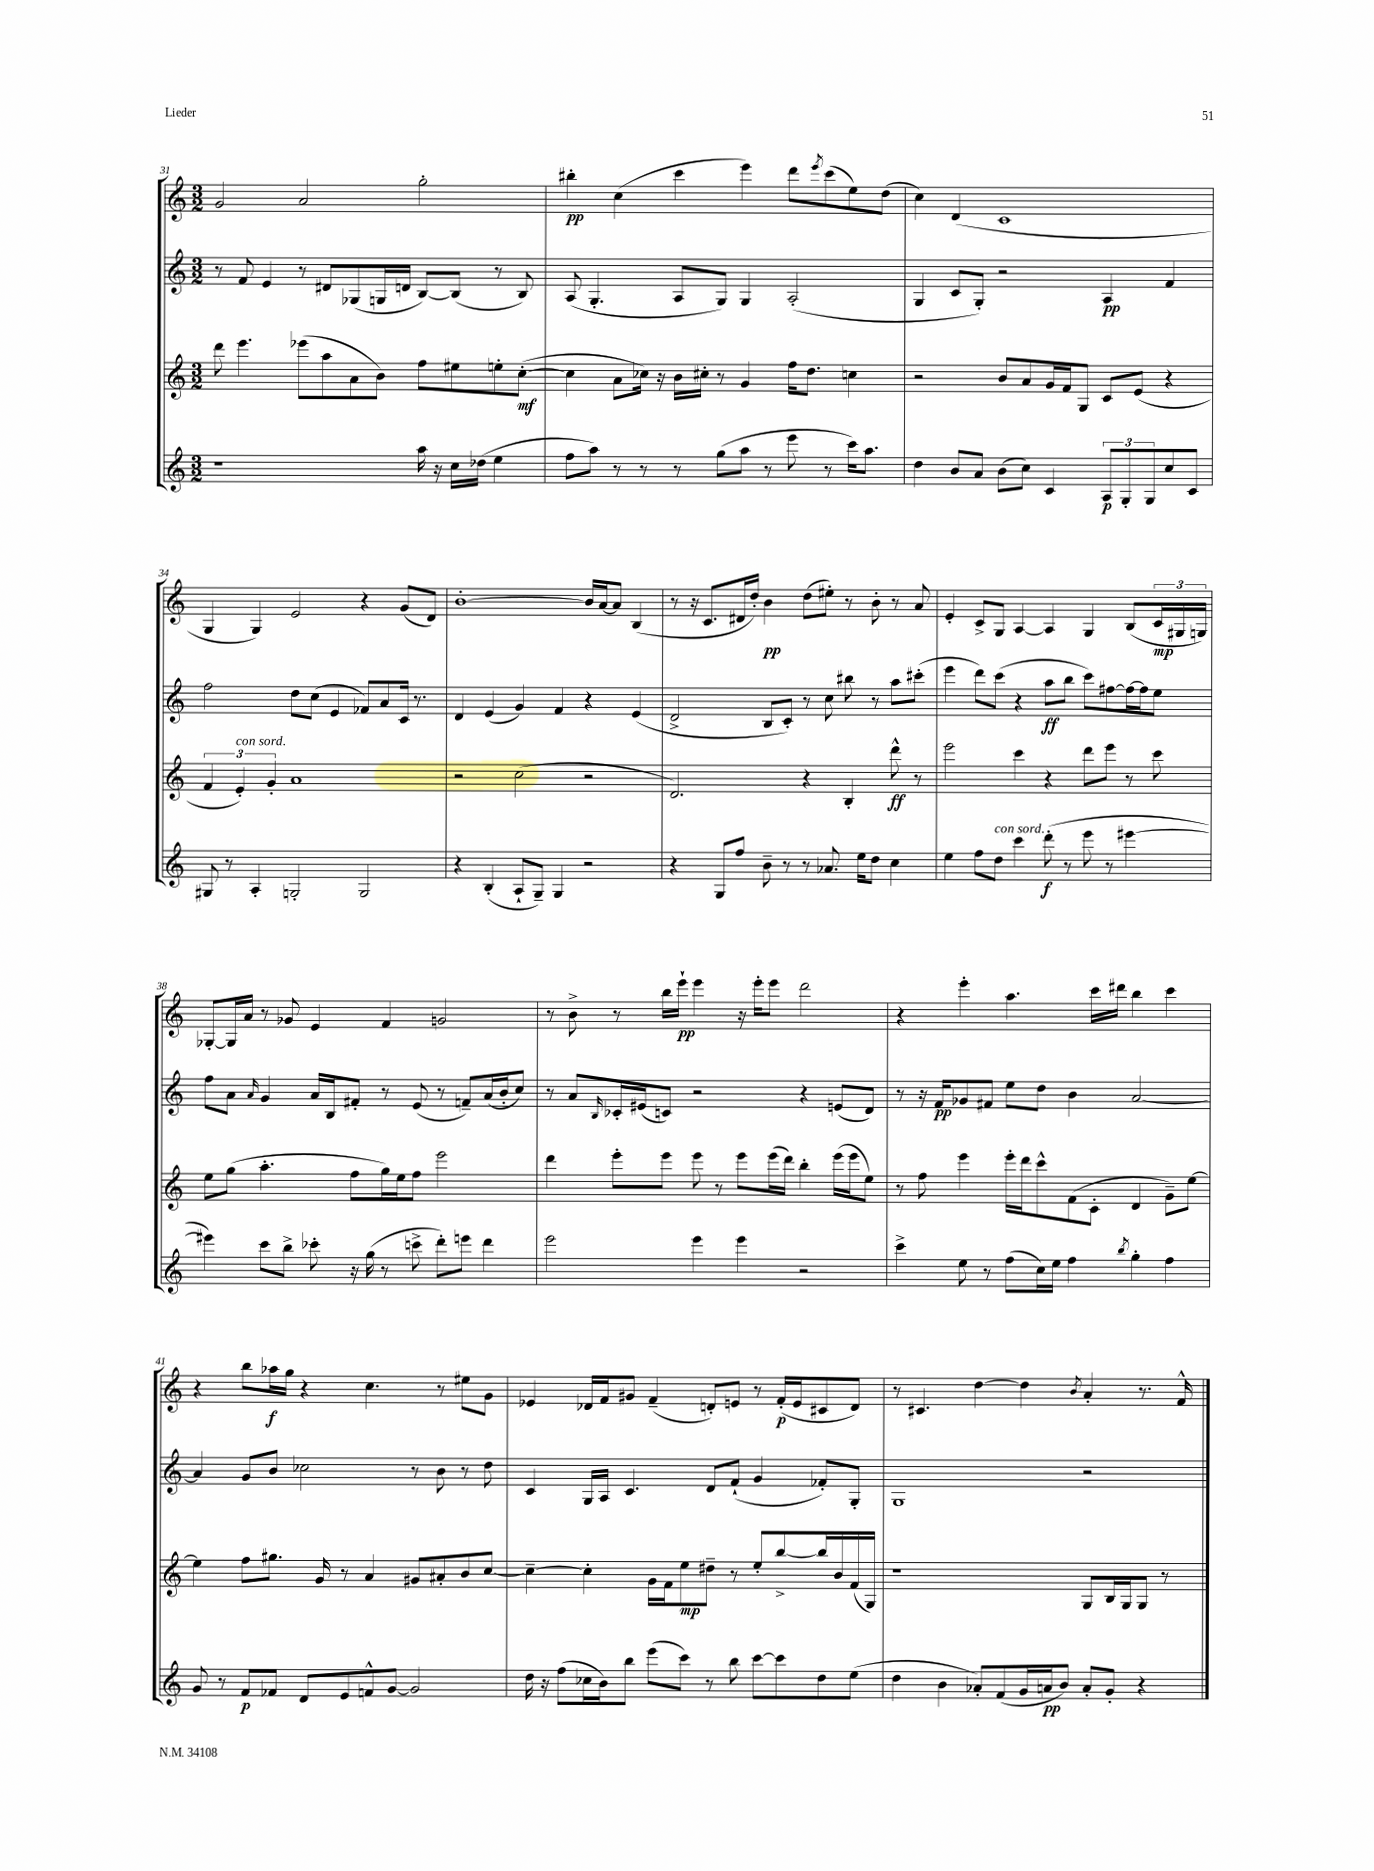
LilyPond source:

<<
\new StaffGroup <<
\new Staff = "s0" {
    \clef treble \key c \major \numericTimeSignature \time 3/2
    g'2 a'2 g''2-. |
    bis''4-.\pp c''4( c'''4 e'''4) d'''8 \acciaccatura { e'''8 } c'''8( e''8) d''8( |
    c''4) d'4( c'1 |
    g4 g4) e'2 r4 g'8( d'8) |
    b'1~-. b'16 a'16~ a'8 b4( |
    r8 r16 c'8. dis'16 d''16-.) b'4\pp d''8( eis''8-.) r8 b'8-. r8 a'8 |
    e'4-. c'8-> g8 a4~ a4 g4 b8( \tuplet 3/2 { c'16\mp gis16 g16) } |
    ges8~-. ges16 a'16 r8 ges'8 e'4 f'4 g'2 |
    r8 b'8-> r8 b''16 e'''16-!\pp e'''4 r16 e'''16-. e'''8 d'''2 |
    r4 e'''4-. a''4. c'''16 dis'''16 b''4 c'''4 |
    r4 b''8 aes''16\f g''16 r4 c''4. r8 eis''8 g'8 |
    ees'4 des'16 f'16 gis'8 f'4--( d'8-.) e'8 r8 f'16-.\p( e'16 cis'8 d'8) |
    r8 cis'4. d''4~ d''4 \acciaccatura { b'8 } a'4-. r8. f'16-^ \bar "|." |
}
\new Staff = "s1" {
    \clef treble \key c \major \numericTimeSignature \time 3/2
    r8 f'8 e'4 r8 dis'8 ges8( g16 d'16 b8~) b8( r8 b8) |
    a8( g4.-. a8 g8) g4 a2-.( |
    g4 c'8 g8-.) r2 a4\pp f'4 |
    f''2 d''8 c''8( e'4 fes'8) a'8 c'16 r8. |
    d'4 e'4( g'4) f'4 r4 e'4( |
    d'2-> b8 c'8-.) r8 c''8 bis''8 r8 a''8 cis'''8-.( |
    e'''4 d'''8) c'''8( r4 a''8\ff b''8 c'''8) fis''8~ fis''16~ fis''16 e''8 |
    f''8 a'8 \grace { a'16 } g'4 a'16 b16 fis'8-. r8 e'8( r8 f'8--) a'16( b'16-. c''8) |
    r8 a'8 \grace { b16 } ces'16-. eis'16( c'8) r2 r4 e'8( d'8) |
    r8 r16 f'16\pp ges'8 fis'8 e''8 d''8 b'4 a'2~ |
    a'4 g'8 b'8 ces''2 r8 b'8 r8 d''8 |
    c'4 g16 a16 c'4. d'8 f'8-!( g'4 fes'8-.) g8-. |
    g1 r2 \bar "|." |
}
\new Staff = "s2" {
    \clef treble \key c \major \numericTimeSignature \time 3/2
    d'''8 e'''4. ees'''8( a''8 a'8 b'8) f''8 eis''8 e''8-. c''8~-.\mf( |
    c''4 a'8 ces''16) r16 b'16 cis''16-. r8 g'4 f''16 d''8. c''4 |
    r2 b'8 a'8 g'16 f'16 g8 c'8 e'8( r4 |
    \tuplet 3/2 { f'4 e'4-.^\markup { \italic "con sord." }) g'4-. } a'1 |
    r2 c''2( r2 |
    d'2.) r4 b4-. d'''8-^\ff r8 |
    e'''2 c'''4 r4 d'''8 e'''8 r8 c'''8 |
    e''8 g''8( a''4.-. f''8 g''16) e''16 f''8 e'''2 |
    d'''4 e'''8-. e'''8 e'''8 r8 e'''8 e'''16( d'''16) b''4-. e'''16( e'''16 e''8) |
    r8 f''8 e'''4 e'''16-. d'''16 c'''8-^ f'8( c'8-. d'4 g'8--) e''8~ |
    e''4 f''8 gis''8. g'16 r8 a'4 gis'8 ais'8-. b'8 c''8~ |
    c''4~-- c''4-. g'16 f'16 e''8\mp dis''8-- r8 e''8-. b''8~-> b''16 b'16 f'16( g16) |
    r1 g8 b16 g16 g8 r8 \bar "|." |
}
\new Staff = "s3" {
    \clef treble \key c \major \numericTimeSignature \time 3/2
    r1 a''16 r16 c''16 des''16( e''4 |
    f''8 a''8) r8 r8 r8 g''8( a''8 r8 e'''8 r8 c'''16) a''8. |
    d''4 b'8 a'8 b'8( c''8) c'4 \tuplet 3/2 { a8\p g8-. g8 } c''8 c'8 |
    gis8 r8 a4-. g2-. g2 |
    r4 b4-.( a8-! g8--) g4 r2 |
    r4 g8 f''8 b'8-- r8 r8 aes'8. e''16 d''8 c''4 |
    e''4 f''8 d''8^\markup { \italic "con sord." } c'''4 d'''8-.\f( r8 e'''8 r8 eis'''4~ |
    eis'''4) c'''8 b''8-> ces'''8-. r16 g''16( r8 c'''8-> d'''8-.) e'''8 d'''4 |
    e'''2 e'''4 e'''4 r2 |
    c'''4-> e''8 r8 f''8( c''16) e''16 f''4 \acciaccatura { b''8 } g''4-. f''4 |
    g'8 r8 f'8\p fes'8 d'8 e'8 f'8-^ g'8~ g'2 |
    d''16 r16 f''8( ces''16 b'16) b''8 e'''8( c'''8) r8 b''8 c'''8~ c'''8 d''8 e''8( |
    d''4 b'4 aes'8-.) f'8( g'16 a'16\pp b'8) a'8-. g'8-. r4 \bar "|." |
}
>>
>>
\layout { \context { \Score currentBarNumber = #31 } }
